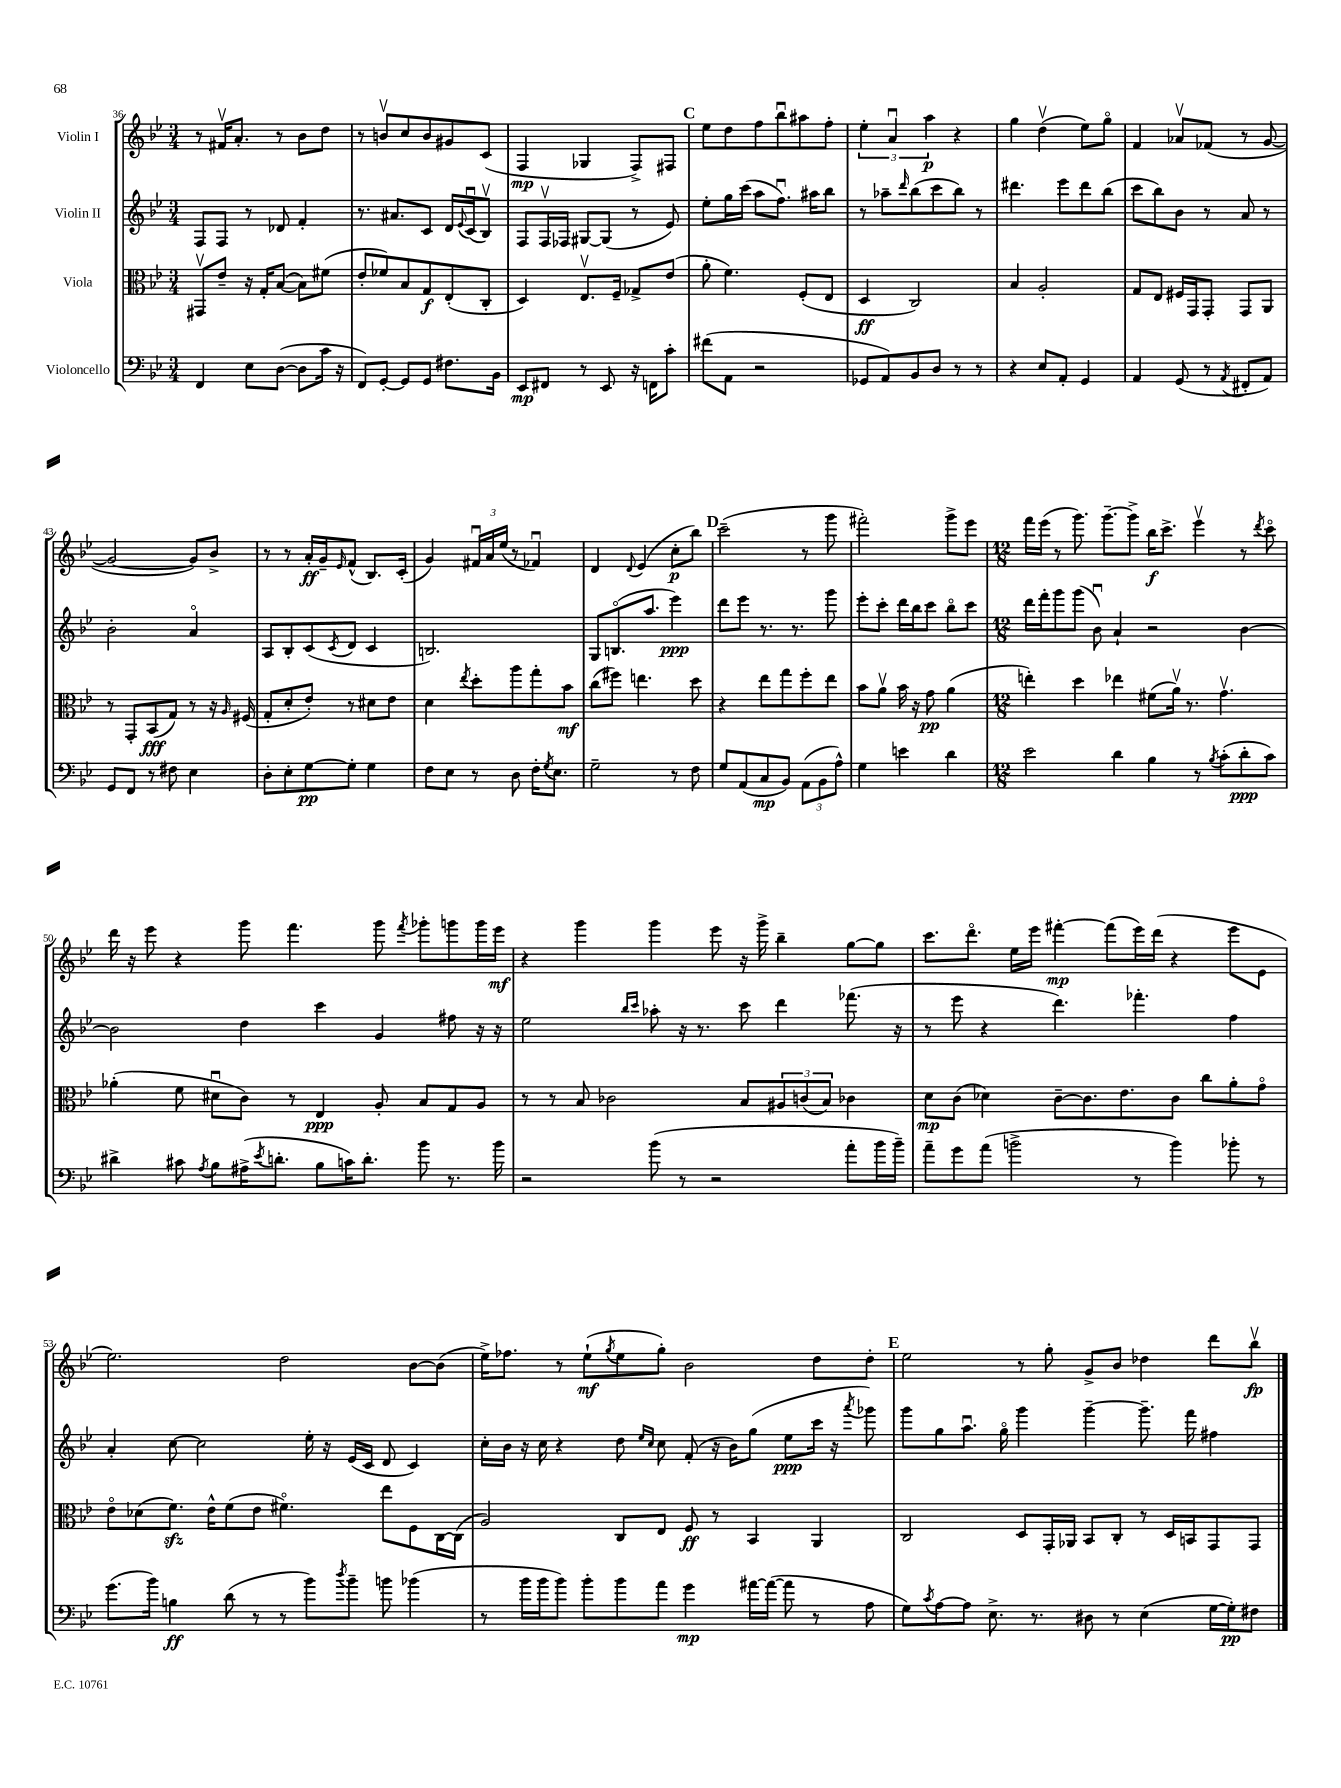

**kern	**kern	**kern	**kern
*staff4	*staff3	*staff2	*staff1
*clefF4	*clefC3	*clefG2	*clefG2
*k[b-e-]	*k[b-e-]	*k[b-e-]	*k[b-e-]
*M3/4	*M3/4	*M3/4	*M3/4
4FF	8GG#v	8F	8r
.	8e-~	8F	16f#v
.	.	.	8.a'
8E-	16r	8r	.
.	16G'	.	.
([8D	([8B-	8d-	8r
8D]	8B-])	4f'	8b-
16c	(8f#	.	8dd
16r	.	.	.
=	=	=	=
8FF)	8e-'	8.r	8r
[8GG'	8f-)	.	8bv
.	.	8.a#	.
8GG]	8B-	.	8cc
8GG	8G	8c	8b
8.F#	(8E-'	16d	8g#
.	.	8qqe-	.
.	.	(16cu	.
.	8C'	8B-v)	(8c
16BB-	.	.	.
=	=	=	=
8EE-	4D)	8F	4F
8FF#	.	16Fv	.
.	.	16F-	.
8r	8.E-v	[8G#	4G-
8EE-	.	(8G#]	.
.	16F~	.	.
16r	8G-^	8r	8F^)
16FF	.	.	.
8c'	(8e-	8e-)	8F#
=	=	=	=
(8f#	8a'	8ee-'	8ee-
8AA	4.f)	16gg	8dd
.	.	(16ccc	.
2r	.	8aa	8ff
.	.	8.ffu)	8bb-u
.	(8F'	.	8aa#
.	.	16aa#	.
.	8E-	8bb-	8ff'
=	=	=	=
8GG-	4D	8r	6ee-'
8AA)	.	8aa-~	.
.	.	.	6au
.	.	16qqddd	.
8BB-	2C)	(8bb-	.
.	.	.	6aa
8D	.	8ccc	.
8r	.	8bb-)	4r
8r	.	8r	.
=	=	=	=
4r	4B-	4.ddd#	4gg
8E-	2A'	.	(4ddv
8AA'	.	8eee-	.
4GG	.	8ddd#	8ee-)
.	.	(8bb-	8ggo
=	=	=	=
4AA	8G	8ccc	4f
.	8E-	8bb-)	.
(8GG	16F#	8b-	8a-v
.	16GG	.	.
8r	8GG'	8r	(8f-
8qAA	.	.	.
8FF#'	8GG	8a	8r
8AA)	8AA	8r	[8g
=	=	=	=
8GG	8r	2b-'	2g_
8FF	8GG'	.	.
8r	(8BB-	.	.
8F#	8G)	.	.
4E-	8r	4ao	8g])
.	16r	.	8b-^
.	16qqA	.	.
.	(16F#	.	.
=	=	=	=
8D'	8G'	8A	8r
8E-'	8d'	8B-'	8r
[8G	8e-')	(8c	16a'
.	.	.	16g~
.	.	8qc	16qqe-
8G']	8r	8d	(8f^^
4G	8d#	4c	8.B-)
.	8e-	.	.
.	.	.	(16c'
=	=	=	=
8F	4d	2.B)	4g)
8E-	.	.	.
.	8qee-	.	.
8r	8dd'	.	24f#u
.	.	.	24a
.	.	.	(24ee-
8D	8aa	.	8r
16F'	8gg'	.	4f-u)
8qG	.	.	.
8.E-	.	.	.
.	8b-	.	.
=	=	=	=
2G~	(8cc	8G	4d
.	8ff#)	(8.Bo	.
.	.	.	8qqd
.	4.ee	.	(4e-
.	.	8.aa	.
8r	.	4eee-)	8cc'
8F	8dd	.	8bb-)
=	=	=	=
8G	4r	8ddd	(2ccc~
(8AA	.	8eee-	.
8C	8ee-	8.r	.
8BB-)	8gg	.	.
.	.	8.r	.
(12AA	8ff'	.	8r
12BB-	.	.	.
.	8ee-	8ggg	8ggg
12A^^)	.	.	.
=	=	=	=
4G	8b-	8eee-'	2fff#')
.	8av	8ccc'	.
4e	16b-	16ddd	.
.	16r	16bb-	.
.	8g	8ccc	.
4d	(4a	8bb-o	8ggg^
.	.	8ccc	8eee-
=	=	=	=
*M12/8	*M12/8	*M12/8	*M12/8
2e-	4ee')	16ddd	16fff
.	.	16fff'	(16eee-
.	.	8ggg	8r
.	4dd	(8ggg	8.ggg)
.	.	8b-u)	.
.	.	.	[8.ggg~
4d	4ee-	4a`	.
.	.	.	8ggg^]
4B-	(8f#	2r	16bb-
.	.	.	8.ccc^
.	16av)	.	.
.	8.r	.	.
8r	.	.	4eee-v
8qB-	.	.	.
(8c'	4.gv	.	.
8d'	.	[4b-	8r
.	.	.	8qddd
8c)	.	.	8ccco
=	=	=	=
4d#^	(4a-'	2b-]	16ddd
.	.	.	16r
.	.	.	8eee-
8c#	8f	.	4r
8qA	.	.	.
8B-	8d#u	.	.
(16A#^	8c)	4dd	8ggg
8qe-	.	.	.
8.d'	.	.	.
.	8r	.	4.fff
8B-	4E-	4ccc	.
16c)	.	.	.
8.d'	.	.	.
.	8A'	4g	8ggg
.	.	.	8qfff
8b-	8B-	.	8ggg-'
8.r	8G	8ff#	8ggg
.	8A	16r	16ggg
16b-	.	16r	16eee-
=	=	=	=
2r	8r	2ee-	4r
.	8r	.	.
.	8B-	.	4ggg
.	2c-	.	.
.	.	16qqbb-	.
.	.	16qqccc	.
(8b-	.	8aa-'	4ggg
8r	.	16r	.
.	.	8.r	.
2r	.	.	8eee-
.	8B-	8ccc	16r
.	.	.	16ggg^
.	12A#	4ddd	4bb-~
.	(12c	.	.
.	12B-)	.	.
8a'	4c-	(8.fff-	[8gg
16b-	.	.	8gg]
16b-~)	.	16r	.
=	=	=	=
8a~	8d	8r	8.ccc
8g	(8c	8eee-	.
.	.	.	8.dddo
(8a	4d-)	4r	.
2b^	.	.	16ee-
.	.	.	16eee-
.	[8c~	4.ddd)	[4fff#'
.	8.c]	.	.
.	.	.	(8fff#]
.	8.e-	.	.
8r	.	4.fff-'	16eee-)
.	.	.	(16ddd
4b)	8c	.	4r
.	8cc	.	.
8b-'	8a'	4ff	8eee-
8r	8go	.	8e-
=	=	=	=
(8.g	8e-o	4a'	2.ee-)
.	(8d-	.	.
16b-)	.	.	.
4B	8.f)	[8cc	.
.	.	2cc]	.
.	16e-^^	.	.
(8d	(8f	.	.
8r	8e-	.	.
8r	4.f#o)	.	2dd
8b-)	.	16ee-'	.
.	.	16r	.
8qdd	.	.	.
8b-~	.	(16e-	.
.	.	16c	.
8b	8ee-	8d	.
(4b-	8F	4c)	[8b-
.	[16C	.	(8b-]
.	(16C]	.	.
=	=	=	=
8r	2A)	16cc'	16ee-^)
.	.	16b-	8.ff-
16b-	.	16r	.
16b-	.	16cc	.
8b-)	.	4r	8r
8b-'	.	.	(8ee-`
.	.	.	8qgg
8b-	8C	8dd	8ee-
.	.	16qqee-	.
.	.	16qqcc	.
8a	8E-	8cc	8gg')
4g	8F	(8f'	2b-
.	8r	16r	.
.	.	16b-)	.
[16a#	4BB-	(8gg	.
(16a#_	.	.	.
8a#]	.	8ee-	.
8r	4AA	16ccc	8dd
.	.	16r	.
.	.	8qaaa	.
8A	.	8ggg-)	8dd'
=	=	=	=
8G)	2C	8ggg	2ee-
8qc	.	.	.
[8A	.	8gg	.
8A]	.	8.aau	.
8.E-^	.	.	.
.	.	16ggo	.
.	8D	4ggg	8r
8.r	.	.	.
.	16GG'	.	8gg'
.	16AA-	.	.
8D#	8BB-	[4ggg~	8g^
8r	8C'	.	8b-
(4E-	8r	8.ggg~]	4dd-
.	16D	.	.
.	16BB	16fff	.
[16G	8GG	4ff#	8ddd
16G'])	.	.	.
8F#	8GG	.	8bb-v
==	==	==	==
*-	*-	*-	*-
